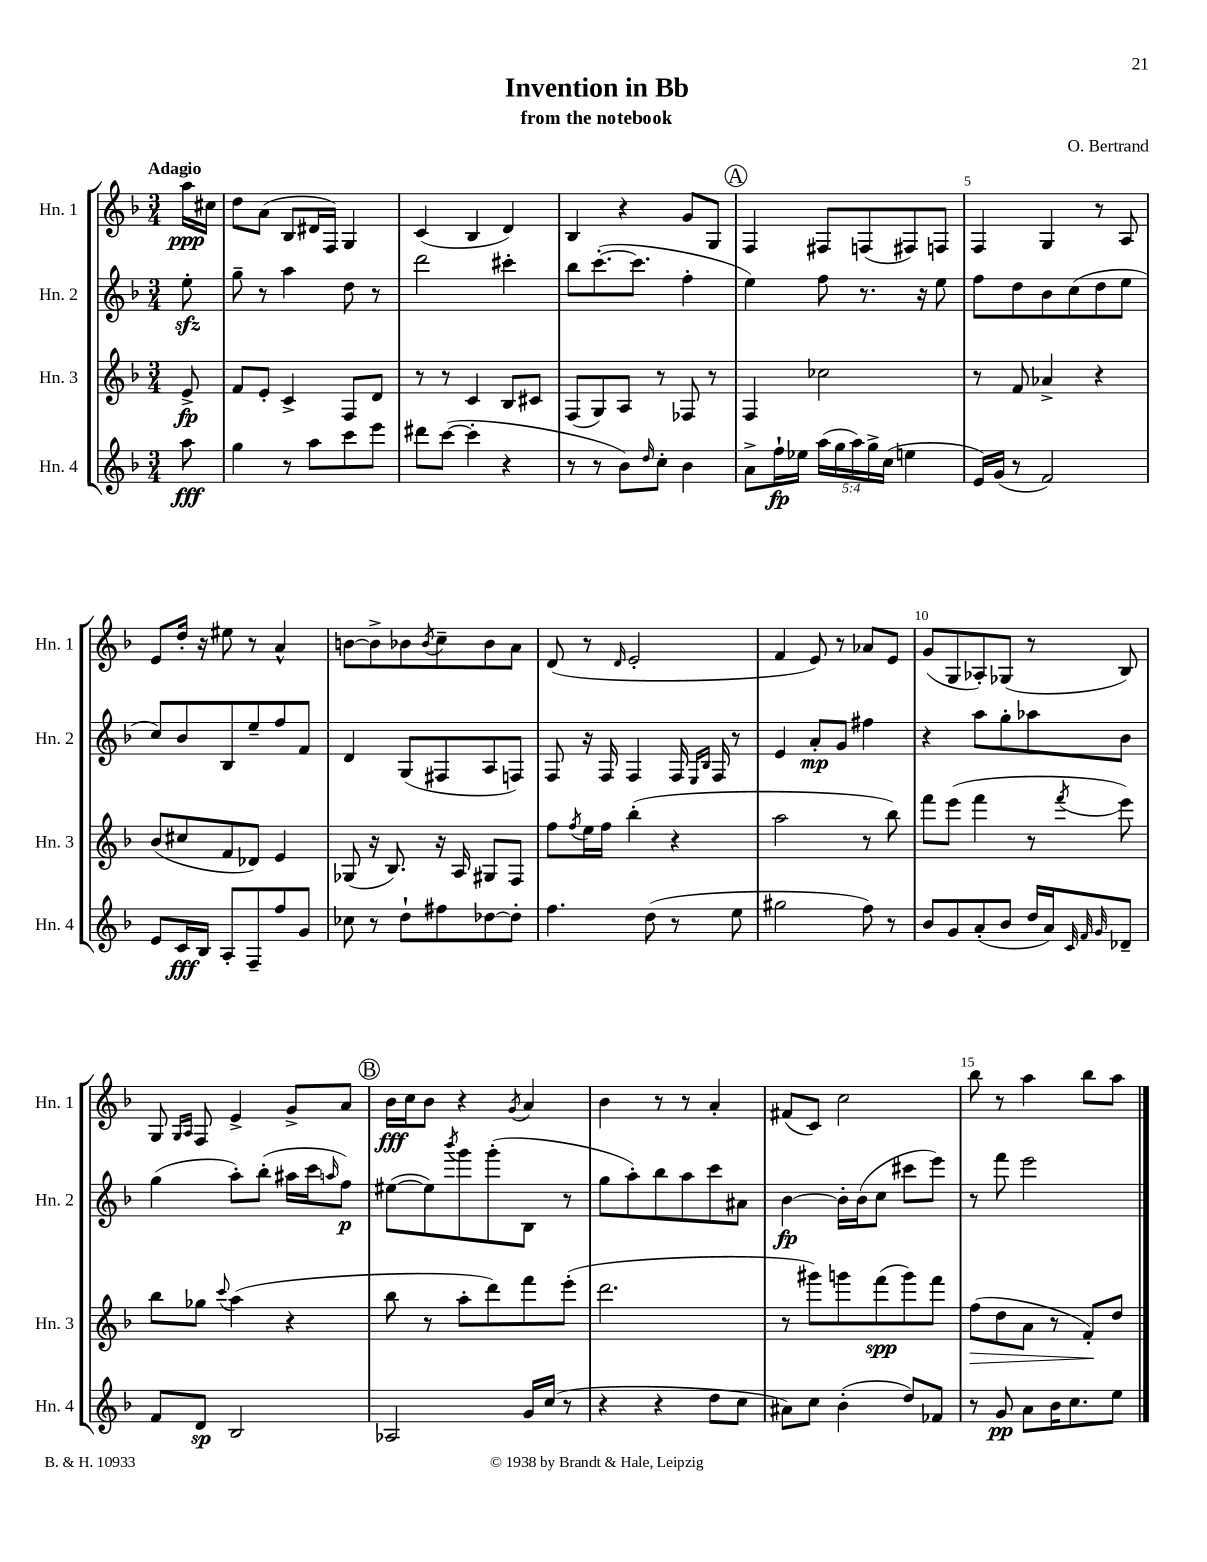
\header { title = "Invention in Bb" composer = "O. Bertrand" subtitle = "from the notebook" }
<<
\new StaffGroup <<
\new Staff = "s0" \with { instrumentName = "Hn. 1" shortInstrumentName = "Hn. 1" } {
    \clef treble \key f \major \numericTimeSignature \time 3/4 \partial 8 \tempo "Adagio"
    a''16\ppp cis''16 |
    d''8 a'8( bes8 dis'16 f16) g4 |
    c'4( bes4 d'4) |
    bes4 r4 g'8 g8 |
    \mark \markup { \circle "A" } f4 fis8 f8( fis8) f8 |
    f4 g4 r8 a8 |
    e'8 d''16-. r16 eis''8 r8 a'4-^ |
    b'8~ b'8-> bes'8 \acciaccatura { bes'8 } c''8-- bes'8 a'8 |
    d'8( r8 \grace { d'16 } e'2-. |
    f'4 e'8) r8 aes'8 e'8 |
    g'8( g8 aes8-.) ges8( r8 bes8) |
    g8 \grace { g16 a16 } f8 e'4-> g'8-> a'8 |
    \mark \markup { \circle "B" } bes'16\fff c''16 bes'8 r4 \acciaccatura { g'8 } a'4 |
    bes'4 r8 r8 a'4-. |
    fis'8( c'8) c''2 |
    bes''8 r8 a''4 bes''8 a''8 \bar "|." |
}
\new Staff = "s1" \with { instrumentName = "Hn. 2" shortInstrumentName = "Hn. 2" } {
    \clef treble \key f \major \numericTimeSignature \time 3/4 \partial 8
    e''8-.\sfz |
    g''8-- r8 a''4 d''8 r8 |
    d'''2 cis'''4-. |
    bes''8 c'''8.~-.( c'''8. f''4-. |
    \mark \markup { \circle "A" } e''4) f''8 r8. r16 e''8 |
    f''8 d''8 bes'8 c''8( d''8 e''8 |
    c''8) bes'8 bes8 e''8-- f''8 f'8 |
    d'4 g8( fis8 a8 f8) |
    f8 r16 f16 f4 f16 \grace { e16 bes16 } f16 r8 |
    e'4 a'8-.\mp g'8 fis''4 |
    r4 a''8 g''8-. aes''8 bes'8 |
    g''4( a''8-.) bes''8-.( ais''16 c'''16 \grace { a''16 } f''8\p) |
    \mark \markup { \circle "B" } eis''8~( eis''8) \acciaccatura { bes'''8 } g'''8 g'''8-.( bes8 r8 |
    g''8 a''8-.) bes''8 a''8 c'''8 ais'8 |
    bes'4~\fp bes'16-. bes'16( c''8 cis'''8 e'''8) |
    r8 f'''8 e'''2 \bar "|." |
}
\new Staff = "s2" \with { instrumentName = "Hn. 3" shortInstrumentName = "Hn. 3" } {
    \clef treble \key f \major \numericTimeSignature \time 3/4 \partial 8
    e'8->\fp |
    f'8 e'8-. c'4-> f8 d'8 |
    r8 r8 c'4 bes8 cis'8 |
    f8( g8) a8 r8 fes8 r8 |
    \mark \markup { \circle "A" } f4 ces''2 |
    r8 f'8 aes'4-> r4 |
    bes'8( cis''8 f'8 des'8) e'4 |
    ges8( r16 bes8.) r16 a16 gis8 f8 |
    f''8 \acciaccatura { f''8 } e''16 f''16 bes''4-.( r4 |
    a''2 r8 bes''8) |
    f'''8 e'''8( f'''4 r8 \acciaccatura { f'''8 } e'''8) |
    bes''8 ges''8 \appoggiatura { c'''8 } a''4( r4 |
    \mark \markup { \circle "B" } bes''8 r8 a''8-. d'''8) f'''8 e'''8-.( |
    d'''2. |
    r8 gis'''8) g'''8 f'''8\spp( g'''8) f'''8 |
    f''8\>( d''8 a'8 r8 f'8-.\!) d''8 \bar "|." |
}
\new Staff = "s3" \with { instrumentName = "Hn. 4" shortInstrumentName = "Hn. 4" } {
    \clef treble \key f \major \numericTimeSignature \time 3/4 \override Staff.TupletNumber.text = #tuplet-number::calc-fraction-text \partial 8
    a''8\fff |
    g''4 r8 a''8 c'''8 e'''8 |
    dis'''8 c'''8~( c'''4-. r4 |
    r8 r8 bes'8) \grace { d''16 } c''8-. bes'4 |
    \mark \markup { \circle "A" } a'8-> f''16-!\fp ees''16 \tuplet 5/4 { a''16( g''16 a''16) g''16-> c''16( } e''4 |
    e'16) g'16( r8 f'2) |
    e'8 c'16\fff bes16 a8-. f8-- f''8 g'8 |
    ces''8 r8 d''8-! fis''8 des''8~ des''8-. |
    f''4. d''8( r8 e''8 |
    gis''2 f''8) r8 |
    bes'8 g'8 a'8-.( bes'8 d''16 a'16) \grace { c'32 f'32 g'32 } des'8-- |
    f'8 d'8\sp bes2 |
    \mark \markup { \circle "B" } aes2 g'16 c''16( r8 |
    r4 r4 d''8 c''8 |
    ais'8) c''8 bes'4-.( d''8) fes'8 |
    r8 g'8\pp a'8 bes'16 c''8. e''8 \bar "|." |
}
>>
>>
\layout { \context { \Score \override BarNumber.break-visibility = ##(#f #t #t) barNumberVisibility = #(every-nth-bar-number-visible 5) } }
